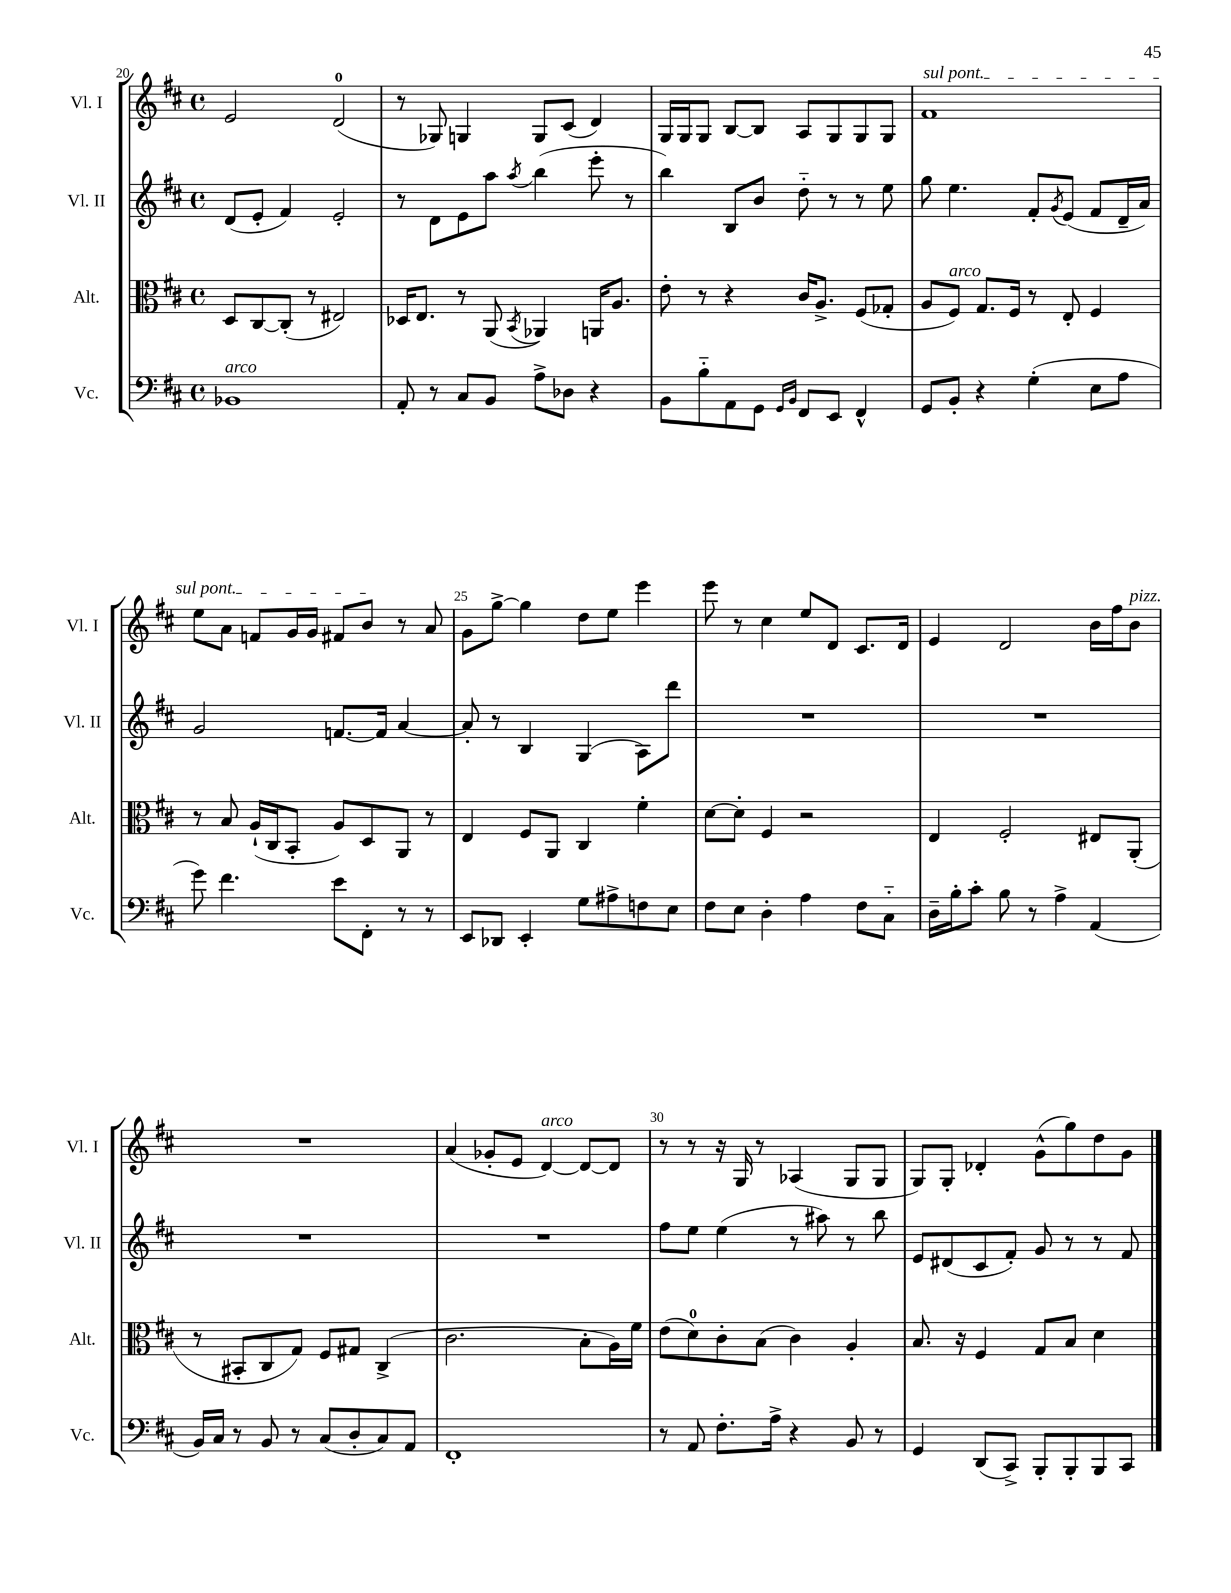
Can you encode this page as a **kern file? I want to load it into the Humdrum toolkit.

**kern	**kern	**kern	**kern
*staff4	*staff3	*staff2	*staff1
*clefF4	*clefC3	*clefG2	*clefG2
*k[f#c#]	*k[f#c#]	*k[f#c#]	*k[f#c#]
*M4/4	*M4/4	*M4/4	*M4/4
*met(c)	*met(c)	*met(c)	*met(c)
1BB-	8D	(8d	2e
.	[8C#	8e'	.
.	(8C#']	4f#)	.
.	8r	.	.
.	2E#)	2e'	(2d
=	=	=	=
8AA'	16D-	8r	8r
.	8.E	.	.
8r	.	8d	8G-)
8C#	8r	8e	4G
8BB	(8AA	8aa	.
.	8qBB	8qaa	.
8A^	4AA-)	(4bb	8G
8D-	.	.	(8c#
4r	16AA	8eee'	4d)
.	8.A	.	.
.	.	8r	.
=	=	=	=
8BB	8e'	4bb)	16G
.	.	.	16G
8B'~	8r	.	8G
8AA	4r	8B	[8B
8GG	.	8b	8B]
16qqGG	.	.	.
16qqBB	.	.	.
8FF#	16c#	8dd'~	8A
.	8.A^	.	.
8EE	.	8r	8G
4FF#^^	(8F#	8r	8G
.	8G-'	8ee	8G
=	=	=	=
8GG	8A	8gg	1f#
8BB'	8F#)	4.ee	.
4r	8.G	.	.
.	16F#	.	.
(4G'	8r	8f#'	.
.	.	8qg	.
.	8E'	(8e	.
8E	4F#	8f#	.
8A	.	16d~	.
.	.	16a)	.
=	=	=	=
8g)	8r	2g	8ee
4.f#	8B	.	8a
.	(16A`	.	8f
.	16C#	.	.
.	8BB'	.	16g
.	.	.	16g
8e	8A)	[8.f	8f#
8FF#'	8D	.	8b
.	.	16f]	.
8r	8AA	[4a	8r
8r	8r	.	8a
=	=	=	=
8EE	4E	8a']	8g
8DD-	.	8r	[8gg^
4EE'	8F#	4B	4gg]
.	8AA	.	.
8G	4C#	(4G	8dd
8A#^	.	.	8ee
8F	4f#'	8A)	4eee
8E	.	8ddd	.
=	=	=	=
8F#	[8d	1r	8eee
8E	8d']	.	8r
4D'	4F#	.	4cc#
4A	2r	.	8ee
.	.	.	8d
8F#	.	.	8.c#
8C#'~	.	.	.
.	.	.	16d
=	=	=	=
16D~	4E	1r	4e
16B'	.	.	.
8c#'	.	.	.
8B	2F#'	.	2d
8r	.	.	.
4A^	.	.	.
(4AA	8E#	.	16b
.	.	.	16ff#
.	(8AA'	.	8b
=	=	=	=
16BB)	8r	1r	1r
16C#	.	.	.
8r	8BB#'	.	.
8BB	8C#	.	.
8r	8G)	.	.
(8C#	8F#	.	.
8D'	8G#	.	.
8C#)	(4C#^	.	.
8AA	.	.	.
=	=	=	=
1FF#'	2.c#	1r	(4a
.	.	.	8g-'
.	.	.	8e
.	.	.	[4d)
.	8B'	.	8d_
.	16A)	.	8d]
.	16f#	.	.
=	=	=	=
8r	(8e	8ff#	8r
8AA	8d)	8ee	8r
8.F#'	8c#'	(4ee	16r
.	.	.	16G
.	(8B	.	8r
16A^	.	.	.
4r	4c#)	8r	(4A-
.	.	8aa#)	.
8BB	4A'	8r	8G
8r	.	8bb	8G
=	=	=	=
4GG	8.B	8e	8G)
.	.	(8d#	8G'
.	16r	.	.
(8DD	4F#	8c#	4d-'
8CC#^)	.	8f#')	.
8BBB'	8G	8g	(8g^^
8BBB'	8B	8r	8gg)
8BBB	4d	8r	8dd
8CC#	.	8f#	8g
==	==	==	==
*-	*-	*-	*-
